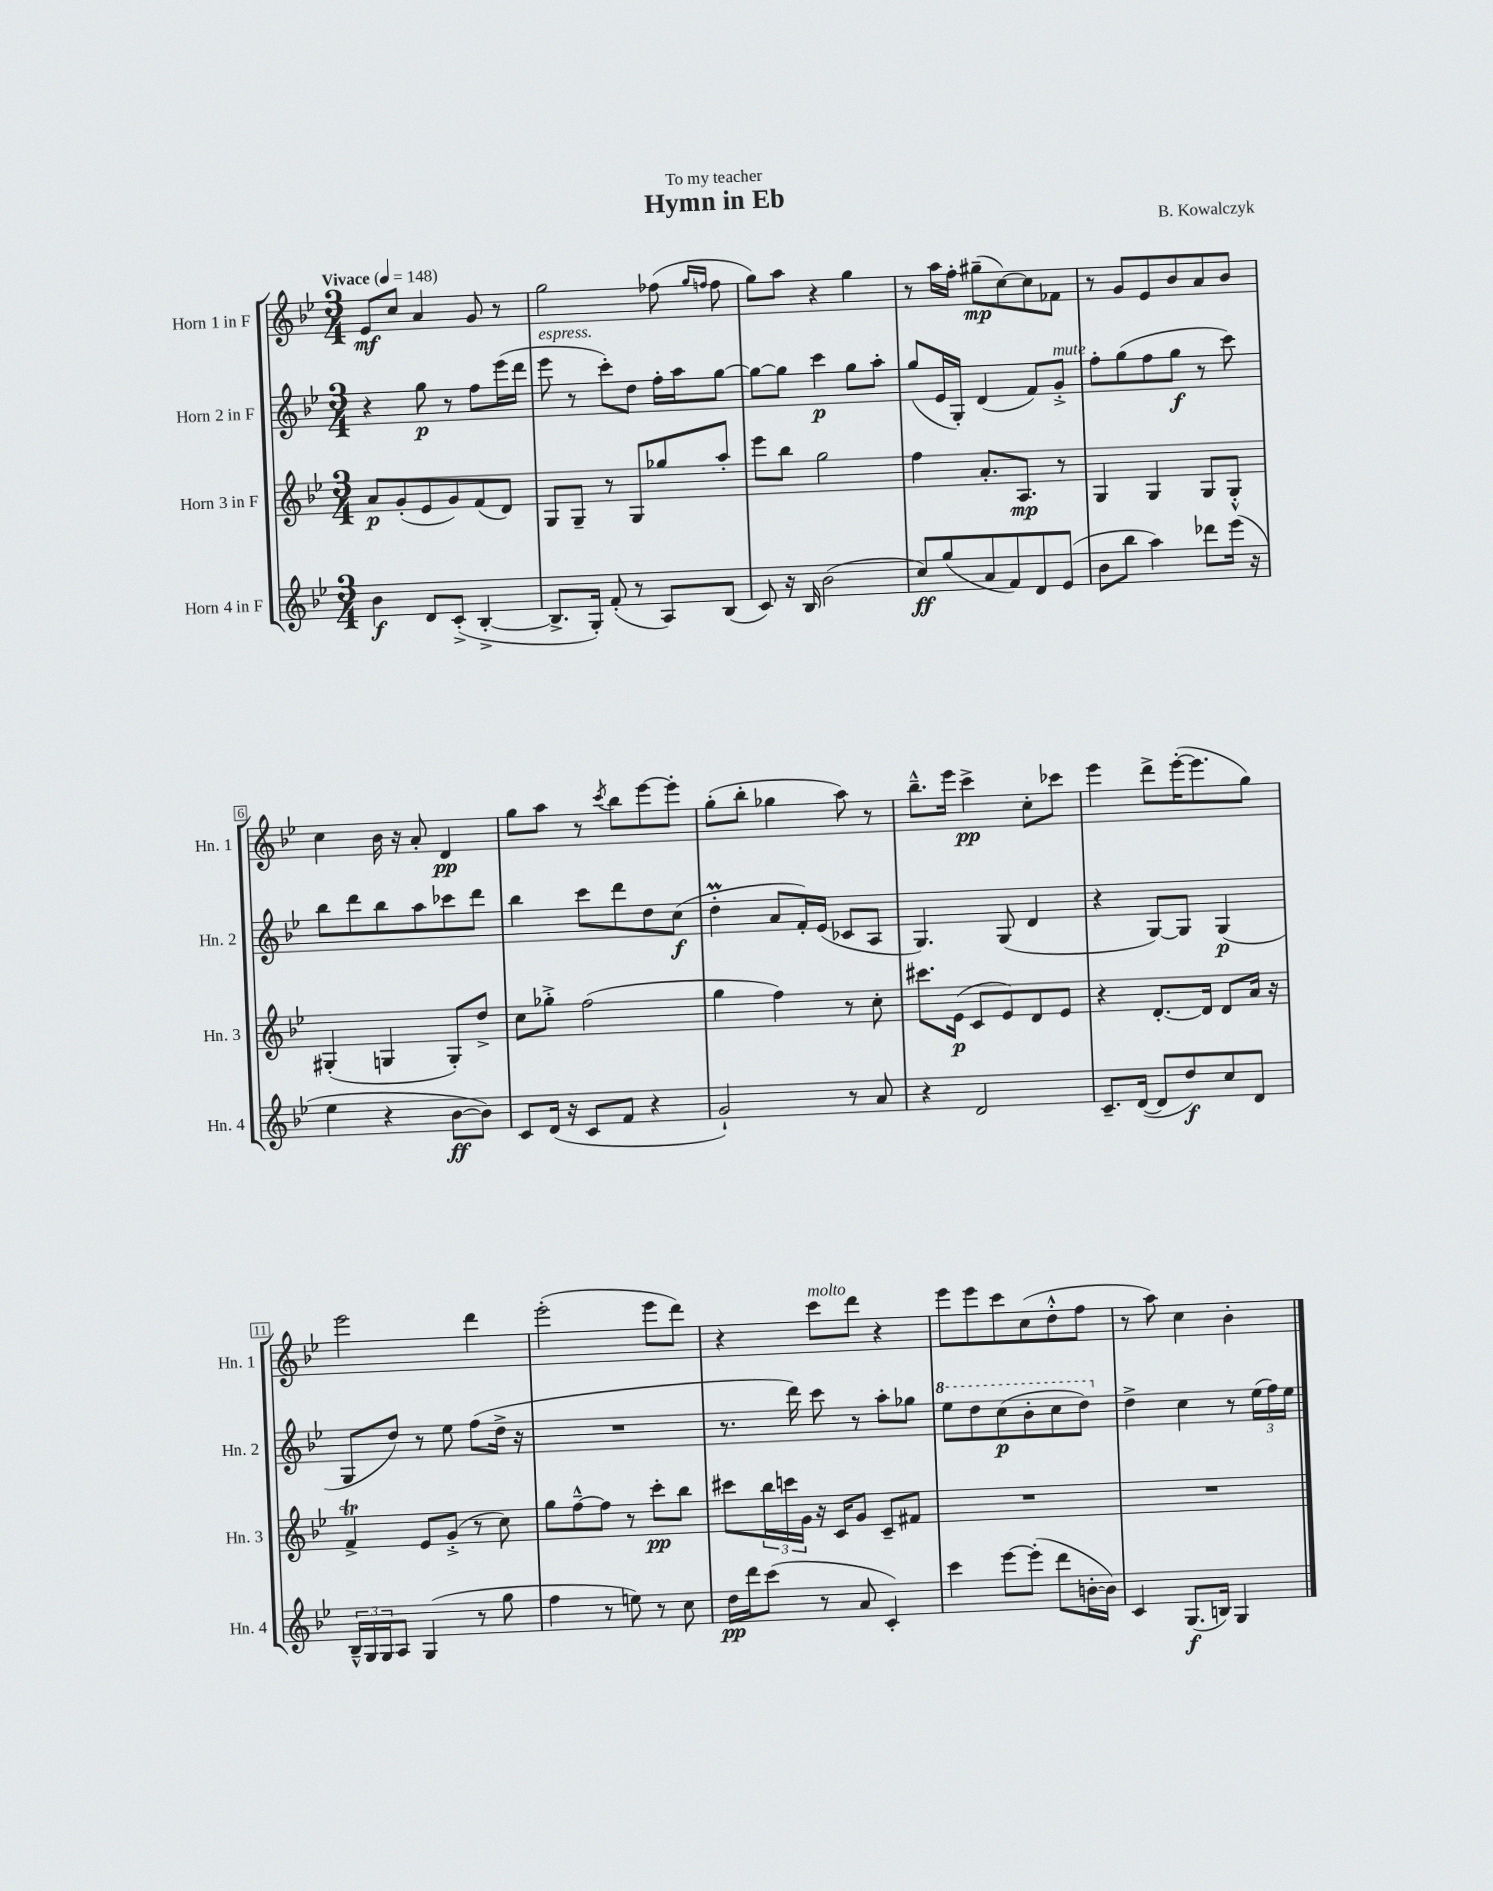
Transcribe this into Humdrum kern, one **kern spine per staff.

**kern	**kern	**kern	**kern
*staff4	*staff3	*staff2	*staff1
*clefG2	*clefG2	*clefG2	*clefG2
*k[b-e-]	*k[b-e-]	*k[b-e-]	*k[b-e-]
*M3/4	*M3/4	*M3/4	*M3/4
*MM148	*MM148	*MM148	*MM148
4b-\	8a/L	4r	8e-/L
.	(8g'/	.	8cc/J
8d/L	8e-/	8gg\	4a/
(8c'^/J	8g/)	8r	.
[4B-'^/	(8f/	8ff\L	8g/
.	8d/J)	(16eee-\L	8r
.	.	16ddd\JJ	.
=	=	=	=
8.B-^/]L	8G/L	8eee-\	2gg\
.	8G~/J	8r	.
16G'/Jk)	.	.	.
(8f'/	8r	8ccc'\L)	.
8r	8G/L	8dd\J	.
8A/L)	8gg-/	16ff'\LL	(8ff-\
.	.	16aa\J	.
.	.	.	16qqgg/LL
.	.	.	16qqff/JJ
(8B-/J	8aa'/J	[8gg\J	8ff\
=	=	=	=
8c/)	8eee-\L	8gg\_L	8gg\L)
16r	8bb-\J	8gg\]J	8aa\J
16B-/	.	.	.
(2b-\	2gg\	4ccc\	4r
.	.	8gg\L	4gg\
.	.	8aa'\J	.
=	=	=	=
8cc/L)	4ff\	(8gg/L	8r
(8gg/	.	16e-/L	16aa\LL
.	.	16G'/JJ)	16ff'\JJ
8a/	8.a'/L	(4d/	(8gg#~\L
8f/)	.	.	[8cc\)
.	8.A/J	.	.
8d/	.	8f/L)	8cc\]
(8e-/J	8r	8g'^/J	8f-\J
=	=	=	=
8b-\L	4G/	8ff'\L	8r
8bb-\J	.	(8gg\	8g/L
4aa\)	4G/	8ff\	8e-/
.	.	8gg\J	8b-/
8ddd-\L	8G/L	8r	8a/
(16eee-\Jk	8G'^^/J	8ccc\)	8b-/J
16r	.	.	.
=	=	=	=
4ee-\	(4G#'/	8bb-\L	4cc\
.	.	8ddd\	.
4r	4G/	8bb-\	16b-\
.	.	.	16r
.	.	8aa\	8a'/
[8b-\L	8G'/L)	8ccc-\	4d/
8b-\]J)	8dd^/J	8ddd\J	.
=	=	=	=
8c/L	8cc\L	4bb-\	8gg\L
(16d/Jk	8gg-'^\J	.	8aa\J
16r	.	.	.
8c/L	(2ff\	8ccc\L	8r
.	.	.	8qccc/
8f/J	.	8ddd\	8bb-\L
4r	.	8dd\	[8eee-\
.	.	(8cc\J	8eee-'\]J
=	=	=	=
2g`/)	4gg\	4dd'\	(8gg'\L
.	.	.	8bb-'\J
.	4ff\)	8a/L	4gg-\
.	.	16f'/L)	.
.	.	(16e-/JJ	.
8r	8r	8c-/L	8aa\)
8a/	8cc'\	8A/J	8r
=	=	=	=
4r	8.ccc#\L	4.G/)	8.bb-~^^\L
.	(16e-\Jk	.	16eee-\Jk
2d/	8c/L	.	4ccc^\
.	8e-/)	(8G/	.
.	8d/	4d/	8cc'\L
.	8e-/J	.	8ccc-\J
=	=	=	=
8.c~/L	4r	4r	4eee-\
([16d/Jk	.	.	.
8d/]L	[8.d'/L	[8G/L)	8ddd^\L
8dd/)	.	8G/]J	([16eee-'\K
.	16d/]Jk	.	8.eee-\]
8cc/	8d/L	(4G/	.
8d/J	16a/Jk	.	8gg\J)
.	16r	.	.
=	=	=	=
24B-~^^/LL	4f^/	8G/L	2eee-\
24G/	.	.	.
24G/J	.	.	.
8A/J	.	8dd/J)	.
(4G/	8e-/L	8r	.
.	(8g'^/J	8ee-\	.
8r	8r	(8ff\L	4ddd\
8gg\	8cc\)	16dd^\Jk	.
.	.	16r	.
=	=	=	=
4ff\	8gg\L	2.r	(2eee-'\
.	[8ff~^^\	.	.
8r	8ff\]J	.	.
8ee\)	8r	.	.
8r	8ccc'\L	.	8eee-\L
8cc\	8bb-\J	.	8ddd\J)
=	=	=	=
16dd\LL	8ccc#\L	8.r	4r
16ddd\J	.	.	.
(8ccc\J	24bb-\L	.	.
.	24ccc\	.	.
.	.	16ddd\)	.
.	24g\JJ	.	.
8r	16r	8ccc\	8ccc\L
.	16c/LK	.	.
8a/	8g/J	8r	8ddd\J
4c'/)	8c~/L	8aa'\L	4r
.	8f#/J	8gg-\J	.
=	=	=	=
4ccc\	2.r	8eee-\L	8eee-\L
.	.	8ddd\	8eee-\
[8eee-\L	.	(8ccc\	8ccc\
(8eee-'\]J	.	8bb-'\	(8cc\
8ddd\L	.	8ccc\	8dd'^^\
[16b'\L	.	8ddd\J)	8ff\J
16b\]JJ)	.	.	.
=	=	=	=
4c/	2.r	4dd^\	8r
.	.	.	8aa\)
(8.G/L	.	4cc\	4cc\
16B/Jk)	.	.	.
4G/	.	8r	4b-'\
.	.	(24ee-\LL	.
.	.	24ff\)	.
.	.	24ee-\JJ	.
==	==	==	==
*-	*-	*-	*-
